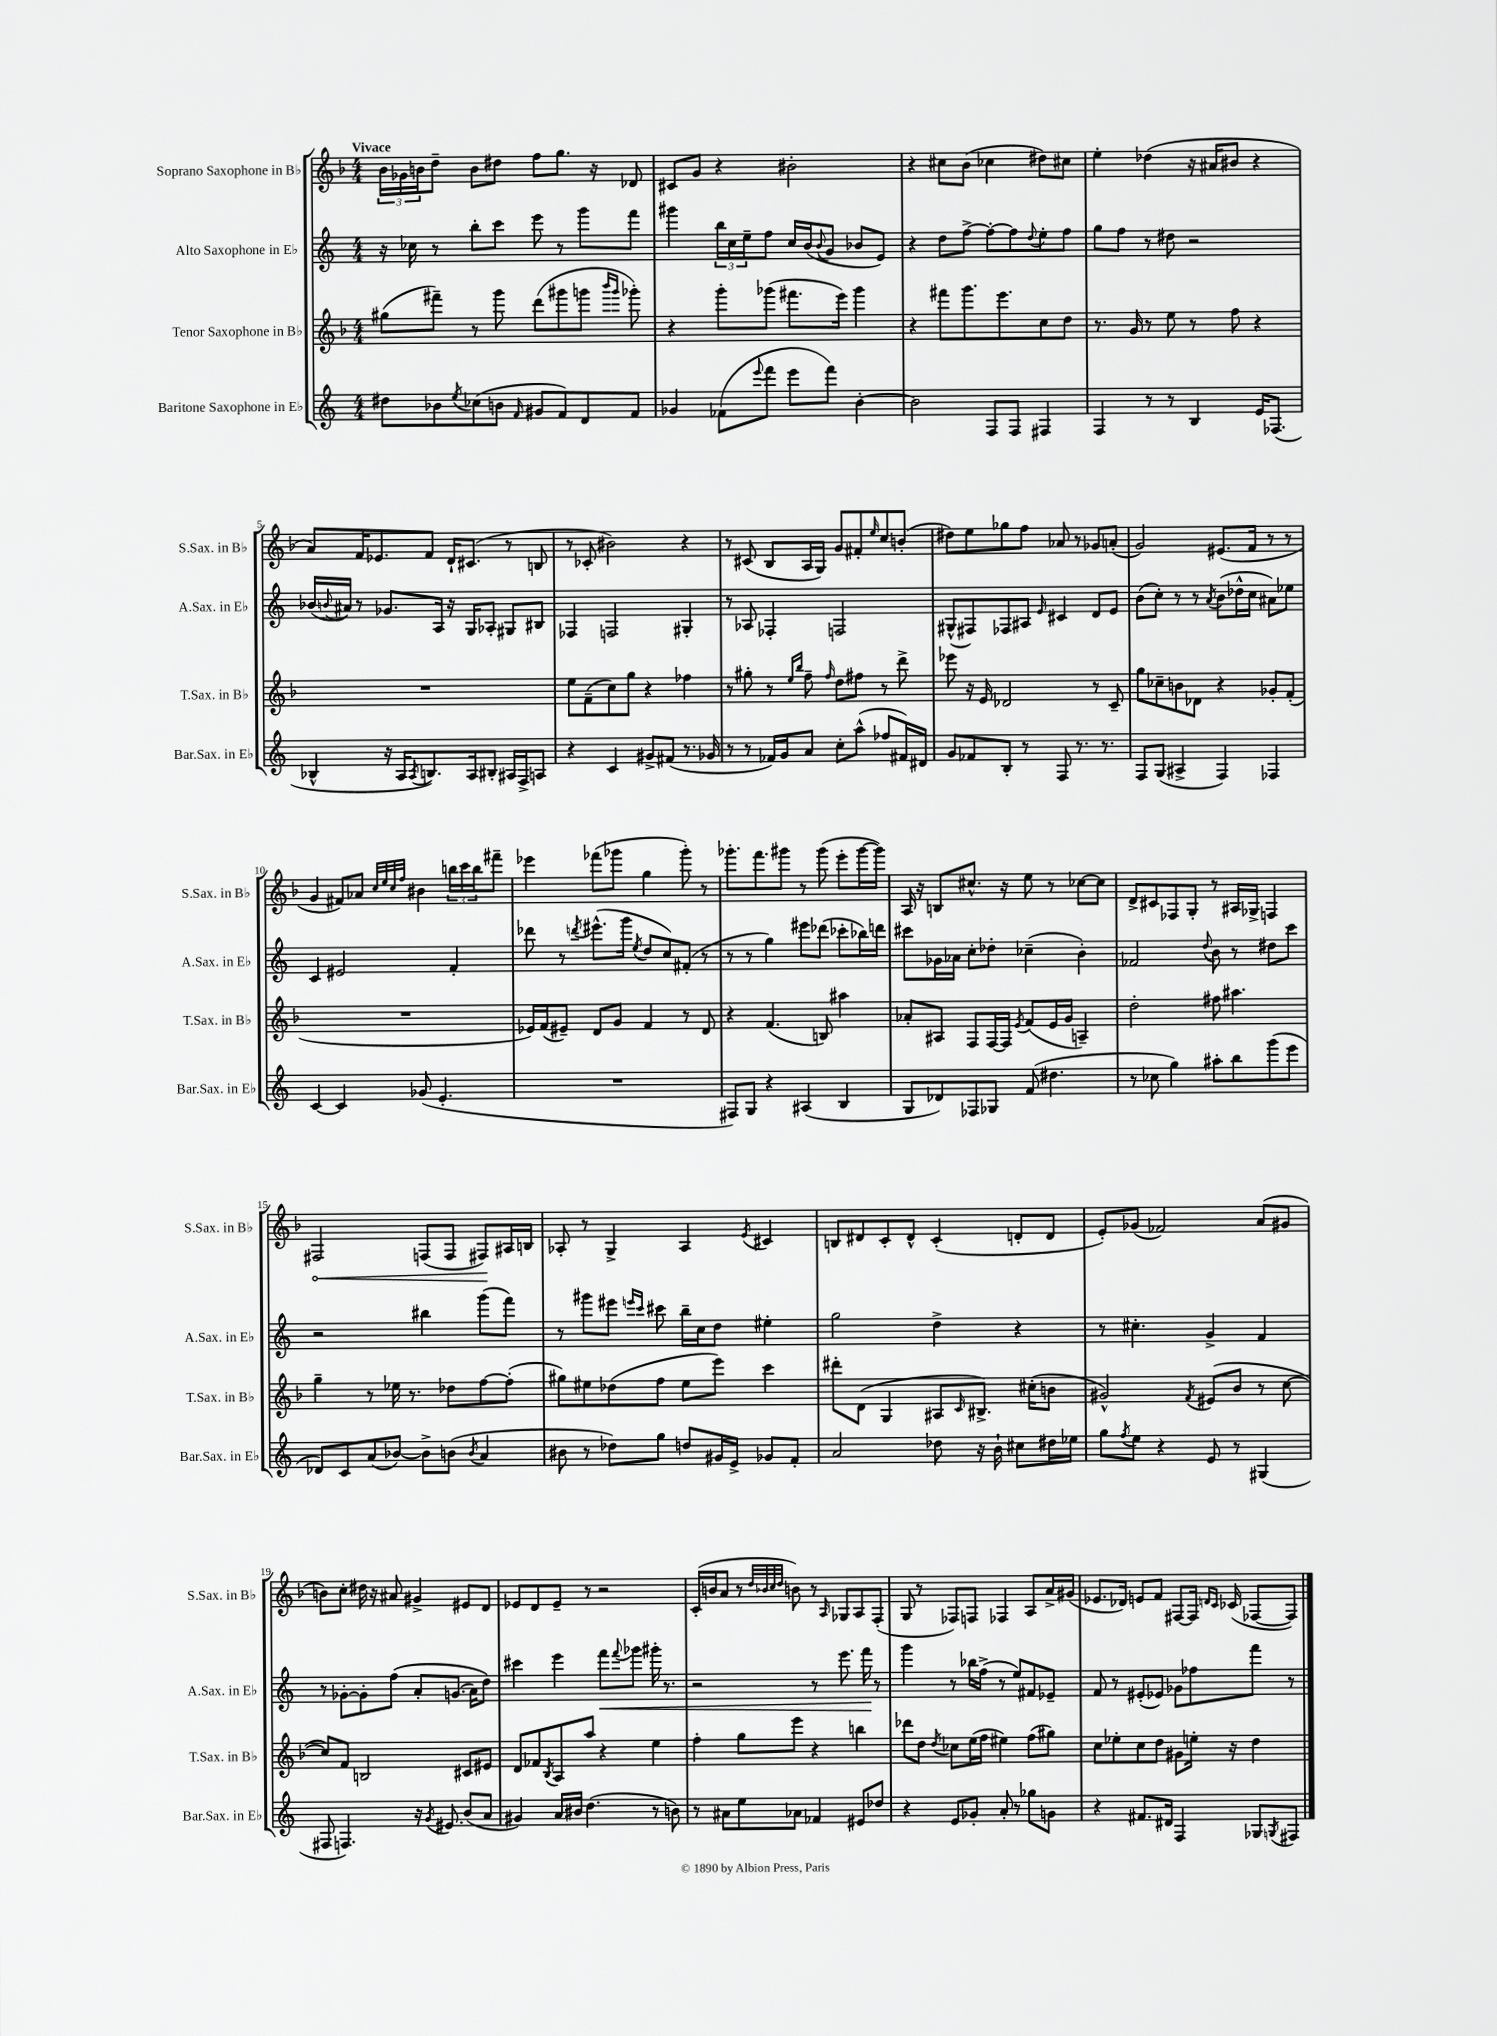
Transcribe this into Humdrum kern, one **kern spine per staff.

**kern	**kern	**kern	**kern
*staff4	*staff3	*staff2	*staff1
*clefG2	*clefG2	*clefG2	*clefG2
*k[]	*k[b-]	*k[]	*k[b-]
*M4/4	*M4/4	*M4/4	*M4/4
8dd#	(8gg#	16r	24b-
.	.	.	24g-
.	.	16cc-	.
.	.	.	24b
8b-	8fff#~)	8r	8dd~
8qee	.	.	.
(8cc-	8r	8bb'	8b
8b	8ggg	8ccc	8dd#
16qqf	.	.	.
8g#	(8ddd	8eee	8ff
8f)	8ggg#	8r	8.gg
8d	8ggg	8ggg	.
.	.	.	16r
.	16qqbbb-	.	.
.	16qqggg	.	.
8f	8ggg-')	8fff	8d-
=	=	=	=
4g-	4r	4ggg#	8c#
.	.	.	8g
(8f-	8ggg'	24bb	4r
.	.	24cc	.
.	.	24ee~	.
8qqeee	.	.	.
8fff	(8ggg-	8ff	.
8eee	8.fff#	16cc	2b#'
.	.	(16b	.
.	.	8qqb	.
8fff)	.	8g	.
.	16eee)	.	.
[4b'	4ggg-	8b-	.
.	.	8e)	.
=	=	=	=
2b]	4r	4r	4r
.	8fff#	8dd	8cc#
.	8.ggg	[8ff^	(8b-
8F	.	8ff'_	4cc-
.	8.eee	.	.
8F	.	8ff]	.
.	.	8qqdd	.
4F#	8cc	8ee'	8dd#)
.	8dd	8ff	8cc#
=	=	=	=
4F	8.r	8gg	4ee'
.	.	8ff	.
.	16g	.	.
8r	8r	8r	(4dd-
8r	8ee	8dd#	.
4B	8r	2r	16r
.	.	.	16a#
.	8ff	.	8b#
16e	4r	.	4r
(8.F-	.	.	.
=	=	=	=
4B-^^	1r	(16b-	8a)
.	.	8qqb	.
.	.	16a#)	.
.	.	8r	16f
.	.	.	8.e-
16r	.	8.g-	.
16A	.	.	.
8qA	.	.	.
8.B)	.	.	8f
.	.	16A	.
.	.	16r	16d`
16A	.	16G	(8.c#
8B#'	.	8A-'	.
16A#	.	8G#	8r
16F^	.	.	.
8A	.	8B#	8B
=	=	=	=
4r	8ee	4F-	8r
.	(8f~	.	8c-'
4c	8cc)	2F	2b#)
.	8gg	.	.
8g#^	4r	.	.
(8f#	.	.	.
8.r	4ff-	4G#'	4r
16g-	.	.	.
=	=	=	=
8r	8r	8r	8r
8r	8gg#'	8A-	(8c#
16f-)	8r	4F-'	8B-
16g	.	.	.
.	16qqee	.	.
.	16qqbb-	.	.
8a	8ff~	.	16A
.	.	.	16G)
.	16qqff	.	.
8cc'	8dd	2F	8g
(8aa^^	8ff#	.	8f#'
.	.	.	16qqee
8ff-	8r	.	8cc
16f#)	8ddd^	.	(8b'
16d#	.	.	.
=	=	=	=
8g	8eee-	(8G#^^	8dd#)
8f-	16r	8F#)	8ee
.	16e	.	.
8B'	2d-	8F-	8gg-
8r	.	8A#	8ff
.	.	16qqe	.
8F	.	4c#	8a-
8.r	.	.	8r
.	8r	8d	8g-
8.r	.	.	.
.	8c~	8e	(8a'
=	=	=	=
8F	8gg	(8b	2g)
(8G	8cc-~	8cc')	.
4A#^	8b	8r	.
.	8d-	8r	.
.	.	8qa	.
4F)	4r	(8b	(8.e#
.	.	16dd-^^	.
.	.	16cc	16f
4F-	8g-'	8a#)	8r
.	(8f'	8ee-	8r
=	=	=	=
[4c	1r	4c	4g
4c]	.	2e#	8f#)
.	.	.	8a-
.	.	.	32qqcc
.	.	.	32qqee
.	.	.	32qqcc
.	.	.	32qqff
(8g-	.	.	4b#
4.e'	.	.	.
.	.	4f'	24bb
.	.	.	24ccc
.	.	.	24bb
.	.	.	8fff#~
=	=	=	=
1r	16e-)	8ddd-	4eee-
.	(16f	.	.
.	8e#~)	8r	.
.	.	8qddd	.
.	8d	(8.eee#^^	(8fff-
.	8g	.	8ggg-
.	.	16ggg	.
.	.	8qee	.
.	4f	8dd	4gg
.	.	8cc)	.
.	8r	(8f#'	8ggg-')
.	8d	8r	8r
=	=	=	=
8F#)	4r	8r	8.ggg-'
8G	.	8r	.
.	.	.	8.fff
4r	(4.f	4gg)	.
.	.	.	8ggg#
(4A#	.	8eee#	8r
.	8B)	(8ddd-	(8ggg#
4B	4aa#	8ccc-'	8eee'
.	.	16bb-)	[16ggg#
.	.	16ddd	16ggg#])
=	=	=	=
8G	8a-'	8ccc#	16A
.	.	.	16r
8d-)	8A#	16g-	8B
.	.	16a-	.
8F-	8F	8cc'	8.cc#^^
8G-	[16F	8dd-'	.
.	16F]	.	16r
.	8qe	.	.
(8f	(8f	(4cc-~	8ee
4.dd#	16e	.	8r
.	16g	.	.
.	4A~)	4b')	[8cc-
.	.	.	8cc-]
=	=	=	=
8r	2dd'	2f-	8d^
8cc-	.	.	8c#
4gg)	.	.	8F-
.	.	.	8G'
.	.	8qqdd	.
8aa#'	8ff#	8b	8r
8bb	4.aa#	8r	16A#
.	.	.	16G-^
(8ggg	.	8dd#	4F
8eee	.	8ccc	.
=	=	=	=
8d-)	4gg~	2r	2F#
8c	.	.	.
(8a	8r	.	.
[8b-)	16ee-	.	.
.	8.r	.	.
8b-^]	.	4bb#	(8F
(8b	8dd-	.	8F
8qb	.	.	.
4a	[8ff	(8ggg	8F#)
.	(8ff']	8fff)	16A#
.	.	.	16B
=	=	=	=
8b#	8gg#)	8r	8A-'
8r	8ee#	8ggg#	8r
8dd-)	(8dd-	8eee#	4G^
.	.	16qqeee	.
.	.	16qqccc	.
8gg	8ff	8ccc#	.
8dd	8ee#	16bb~	4A-
.	.	16cc	.
16g#	8eee)	8dd	.
16e^	.	.	.
.	.	.	8qe
8g-	4ccc	4ee#'	4c#
8f'	.	.	.
=	=	=	=
2a	8ddd#'	2gg	8B
.	(8d	.	8d#
.	4G	.	8c'
.	.	.	8d#^^
8dd-	8A#	4dd^	(4c'
.	16qqc	.	.
16r	8.B#^)	.	.
16b`	.	.	.
8cc#	.	4r	8d'
.	(16cc#'	.	.
16dd#	8b	.	8d
16ee-	.	.	.
=	=	=	=
8gg	2g#^^)	8r	8e')
8qff	.	.	.
8ee	.	4.cc#'	(8g-
4r	.	.	2f-)
.	8qf	.	.
8e	(8e#	4g^	.
8r	8b-	.	.
(4G#	8r	4f	(8a
.	[8cc	.	8g#
=	=	=	=
8F#	8cc])	8r	8b)
4.F)	8f	[8g-'	8cc'
.	2B	8g-']	16dd#
.	.	.	16r
.	.	&(8ff	8a#
16r	.	8a'	4g#^
8qg	.	.	.
8.e#	.	.	.
.	.	(8.g	.
(8b	8c#	.	8e#
.	.	16a)	.
8a	8e#	8dd&)	8d
=	=	=	=
4g#)	8d	4ccc#	8e-
.	8f-	.	8d
.	8qB-	.	.
16a	8A	4eee	8e-~
16b#	.	.	.
(4.dd	8aa	.	8r
.	4r	8fff	2r
.	.	8qqfff	.
.	.	8ggg-	.
8r	4ee	16ggg#'	.
.	.	8.r	.
8b)	.	.	.
=	=	=	=
8r	4ff'	2r	(16c'
.	.	.	16b
8a#	.	.	8a
8ee	8gg	.	8r
.	.	.	32qqdd
.	.	.	32qqb-
.	.	.	32qqcc
.	.	.	32qqdd
8a-	8eee	.	8b)
4f-	4r	8r	8r
.	.	.	16qqA
.	.	8.eee	8G-
8e#	4bb	.	8A
.	.	16fff	.
8dd-	.	8r	(8F'
=	=	=	=
4r	8ddd-	4ggg	8G
.	8dd	.	8r
.	8qdd	.	.
8e	8cc-	8r	8F-)
8g-'	(16ee	16bb-	8F
.	16ff	(16ff^	.
8a'	4ee#)	8r	4F-
8r	.	8ee)	.
8gg-	(8ff	8f#	8A
8g	8gg#)	8e-~	16a^
.	.	.	(16g#
=	=	=	=
4r	8cc	8f	8.e-
.	8ee-'	8r	.
.	.	.	16d-)
8.f#	8cc	(8e#'	8e
.	8dd	8e-)	8f
16d#	.	.	.
4F	8g#	8g-	[8F#
.	16ee'	8ff-	16F#]
.	.	.	16qqd
.	.	.	16qqc
.	16r	.	(16c-
8G-	4dd	8fff	[8F-
8qG	.	.	.
8F#	.	8r	8F-])
==	==	==	==
*-	*-	*-	*-
